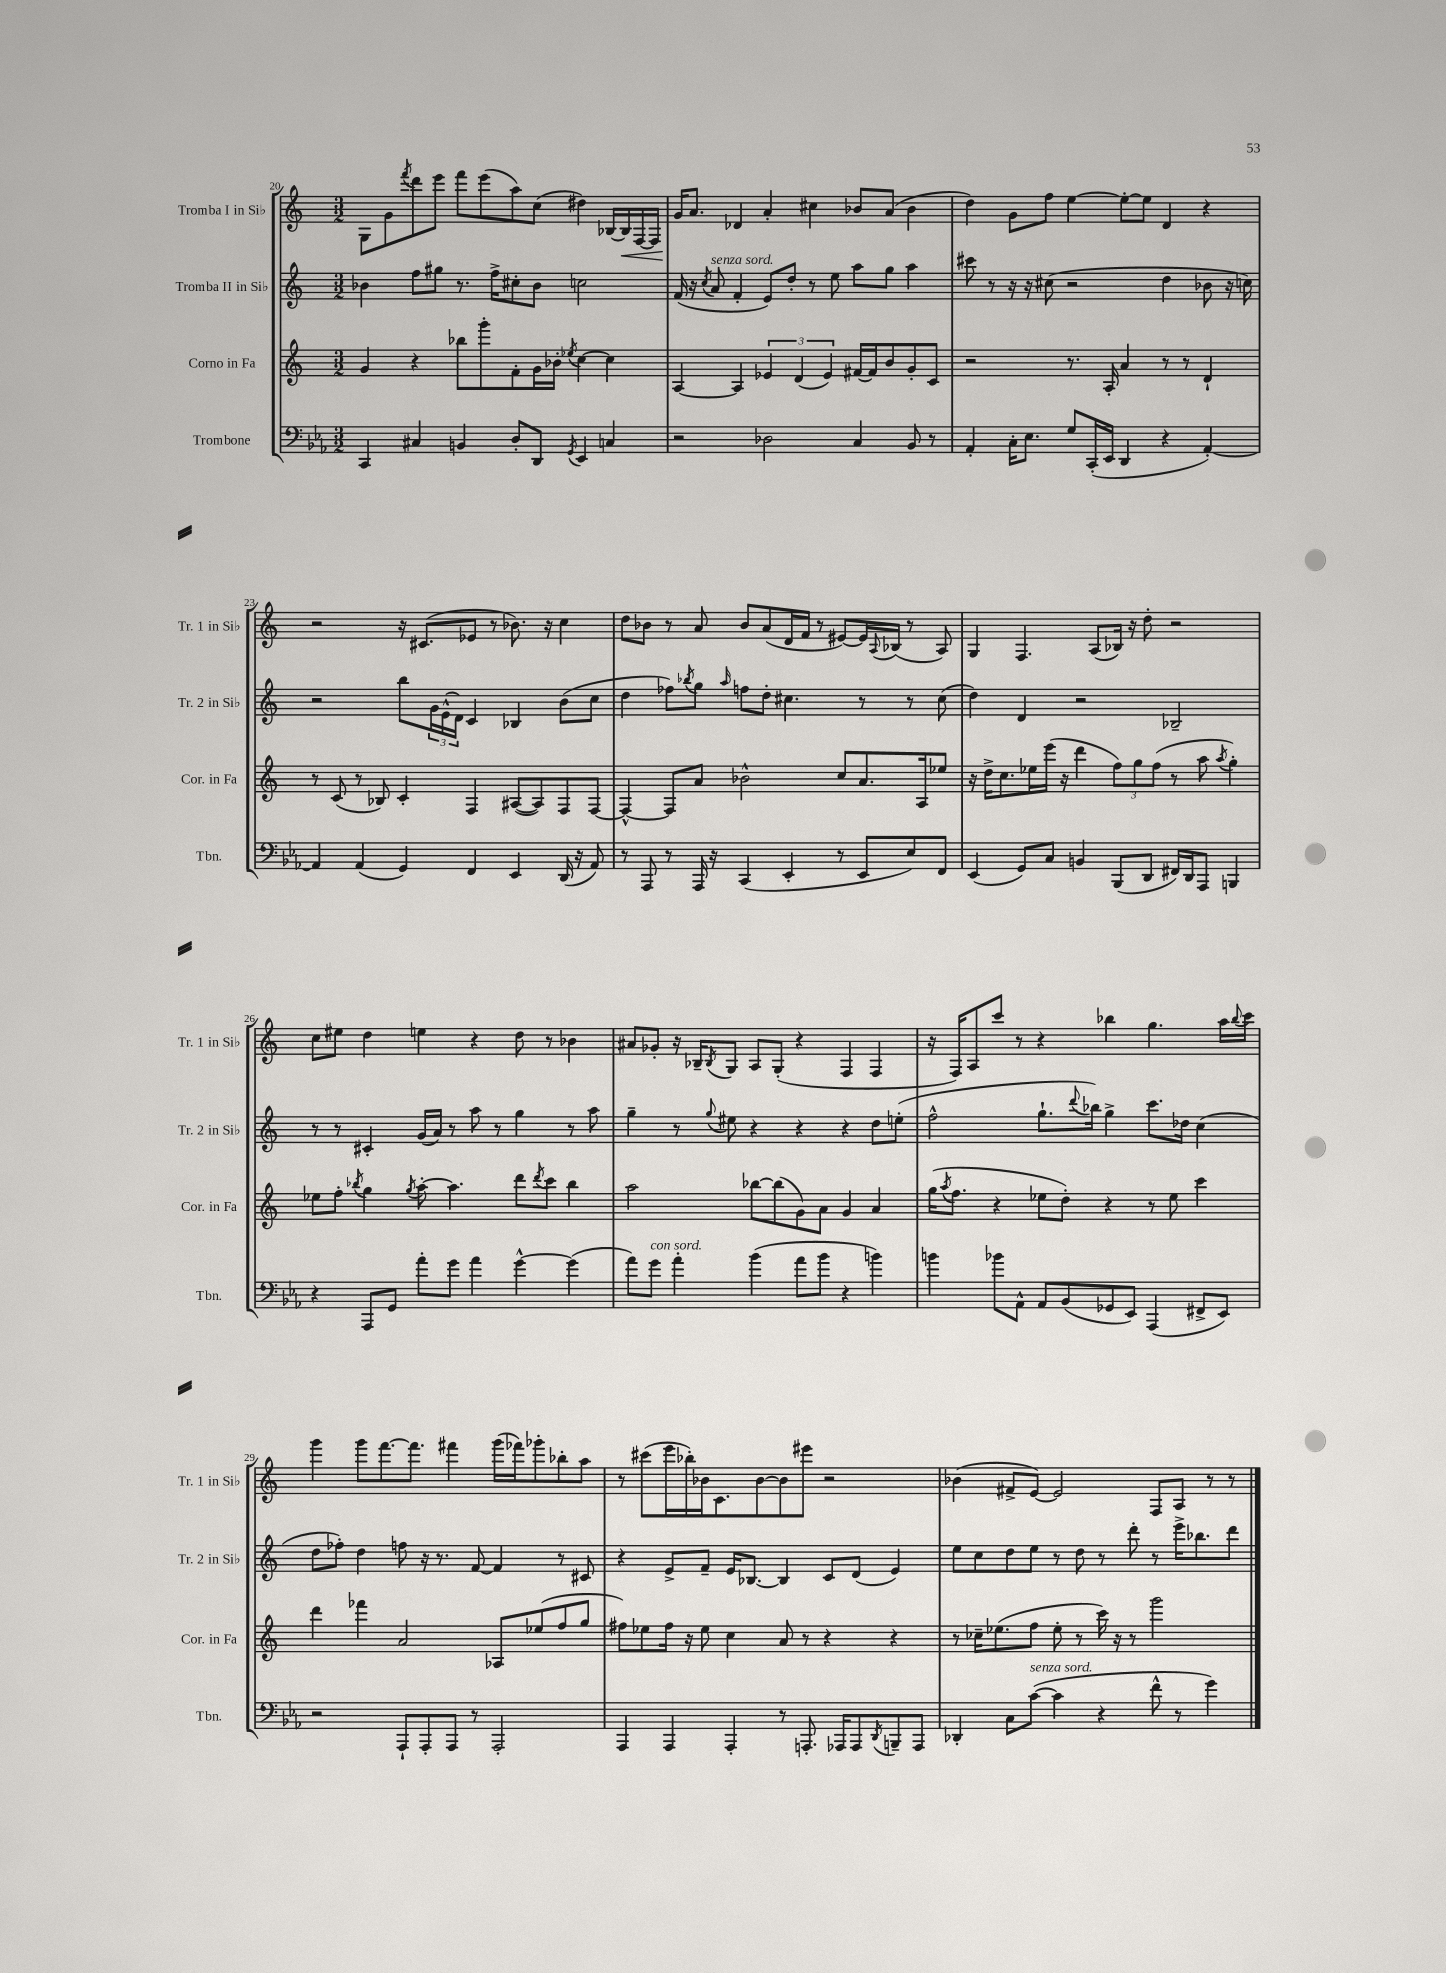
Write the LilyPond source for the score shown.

<<
\new StaffGroup <<
\new Staff = "s0" \with { instrumentName = "Tromba I in Sib" shortInstrumentName = "Tr. 1 in Sib" } {
    \clef treble \key c \major \numericTimeSignature \time 3/2
    g8 g'8 \acciaccatura { f'''8 } d'''8 e'''8 f'''8 e'''8( a''8) c''8( dis''4) bes16~ bes16\< f16~ f16 |
    g'16\! a'8. des'4 a'4-. cis''4 bes'8 a'8( bes'4 |
    d''4) g'8 f''8 e''4~ e''8~-. e''8 d'4 r4 |
    r2 r16 cis'8.( ees'8 r8 bes'8.) r16 c''4 |
    d''8 bes'8 r8 a'8 bes'8 a'8( d'16 f'16 r8 eis'8~) eis'16 \appoggiatura { a8 } bes16( r8 a8) |
    g4 f4. a8( bes16) r16 d''8-. r2 |
    c''8 eis''8 d''4 e''4 r4 d''8 r8 bes'4 |
    ais'8 ges'8-. r16 bes16-- \acciaccatura { bes8 } g8 a8 g8-.( r4 f4 f4 |
    r16 f16) a8 c'''8 r8 r4 bes''4 g''4. a''16 \appoggiatura { bes''8 } c'''16 |
    g'''4 g'''8 f'''8.~ f'''8. fis'''4 g'''16( fes'''16) ges'''8-. bes''8-. a''8 |
    r8 cis'''8( e'''16 bes''16-.) bes'16 c'8. bes'8~ bes'8 eis'''8 r2 |
    bes'4( fis'8-> e'8~) e'2 f8 a8 r8 r8 \bar "|." |
}
\new Staff = "s1" \with { instrumentName = "Tromba II in Sib" shortInstrumentName = "Tr. 2 in Sib" } {
    \clef treble \key c \major \numericTimeSignature \time 3/2
    bes'4 f''8 gis''8 r8. f''16-> cis''8-. bes'8 c''2 |
    f'16( r16 \acciaccatura { c''8 } a'8^\markup { \italic "senza sord." } f'4-. e'8) d''8-. r8 e''8 a''8 g''8 a''4 |
    cis'''8 r8 r16 r16 cis''8( r2 d''4 bes'8 r16 c''16) |
    r2 b''8 \tuplet 3/2 { g'16 e'16-^( d'16) } c'4 bes4 b'8( c''8 |
    d''4 fes''8) \acciaccatura { bes''8 } g''8 \grace { a''16 } f''8 d''8-. cis''4. r8 r8 cis''8( |
    d''4) d'4 r2 bes2-- |
    r8 r8 cis'4-. g'16( a'16) r8 a''8 r8 g''4 r8 a''8 |
    g''4-- r8 \appoggiatura { g''8 } eis''8 r4 r4 r4 d''8 e''8-.( |
    f''2-^ g''8.-! \appoggiatura { d'''8 } bes''16) g''4-> c'''8. des''16 c''4( |
    d''8 fes''8-.) d''4 f''8 r16 r8. f'8~ f'4 r8 cis'8 |
    r4 e'8-> f'8-- e'16 bes8.~ bes4 c'8 d'8( e'4) |
    e''8 c''8 d''8 e''8 r8 d''8 r8 d'''8-. r8 e'''16-> bes''8. d'''8 \bar "|." |
}
\new Staff = "s2" \with { instrumentName = "Corno in Fa" shortInstrumentName = "Cor. in Fa" } {
    \clef treble \key c \major \numericTimeSignature \time 3/2
    g'4 r4 bes''8 g'''8-. f'8-. g'16 bes'16-. \acciaccatura { ees''8 } c''4~ c''4 |
    a4~ a4 \tuplet 3/2 { ees'4 d'4( ees'4) } fis'16~ fis'16 b'8 g'8-. c'8 |
    r2 r8. a16-. a'4 r8 r8 d'4-! |
    r8 c'8( r8 bes8) c'4-. f4 ais8~( ais8) f8 f8~ |
    f4~-^ f8 a'8 bes'2-^ c''8 a'8. a16 ees''8 |
    r16 d''16-> c''8. ees''16 e'''16( r16 d'''4 \tuplet 3/2 { f''8) g''8 f''8( } r8 a''8 \acciaccatura { a''8 } g''4-.) |
    ees''8 f''8-. \acciaccatura { bes''8 } g''4 \acciaccatura { g''8 } a''8~-. a''4. d'''8 \acciaccatura { d'''8 } c'''8 bes''4 |
    a''2 bes''8~ bes''8( g'8) a'8 g'4 a'4 |
    g''16( \acciaccatura { a''8 } f''8. r4 ees''8 d''8-.) r4 r8 ees''8 c'''4 |
    d'''4 fes'''4 a'2 aes8 ees''8( f''8 g''8 |
    fis''8) ees''8 fis''16 r16 ees''8 c''4 a'8 r8 r4 r4 |
    r8 ces''16-- ees''8.( f''8 ees''8-. r8 c'''16) r16 r8 g'''2 \bar "|." |
}
\new Staff = "s3" \with { instrumentName = "Trombone" shortInstrumentName = "Tbn." } {
    \clef bass \key ees \major \numericTimeSignature \time 3/2
    c,4 cis4 b,4 d8-. d,8 \acciaccatura { g,8 } ees,4 c4 |
    r2 des2 c4 bes,8 r8 |
    aes,4-. c16-. ees8. g8 c,16-.( ees,16 d,4 r4 aes,4~-.) |
    aes,4 aes,4( g,4) f,4 ees,4 d,16( r16 aes,8) |
    r8 aes,,8 r8 aes,,16 r16 c,4( ees,4-. r8 ees,8 ees8) f,8 |
    ees,4( g,8) c8 b,4 bes,,8( d,8 fis,16) d,16 aes,,8 b,,4 |
    r4 aes,,8 g,8 aes'8-. g'8 aes'4 g'4~-^ g'4( |
    aes'8) g'8^\markup { \italic "con sord." } aes'4-. bes'4( aes'8 bes'8 r4 b'4) |
    b'4 bes'8 aes,8-^ aes,8 bes,8( ges,8 ees,8) aes,,4( fis,8-> ees,8) |
    r2 aes,,8-! aes,,8-. aes,,8 r8 aes,,2-. |
    aes,,4 aes,,4 aes,,4-. r8 a,,8.-. aes,,16 aes,,8 \acciaccatura { d,8 } b,,8-- aes,,8 |
    des,4-. c8 c'8~^\markup { \italic "senza sord." }( c'4 r4 f'8-^ r8 g'4) \bar "|." |
}
>>
>>
\layout { \context { \Score currentBarNumber = #20 } }
